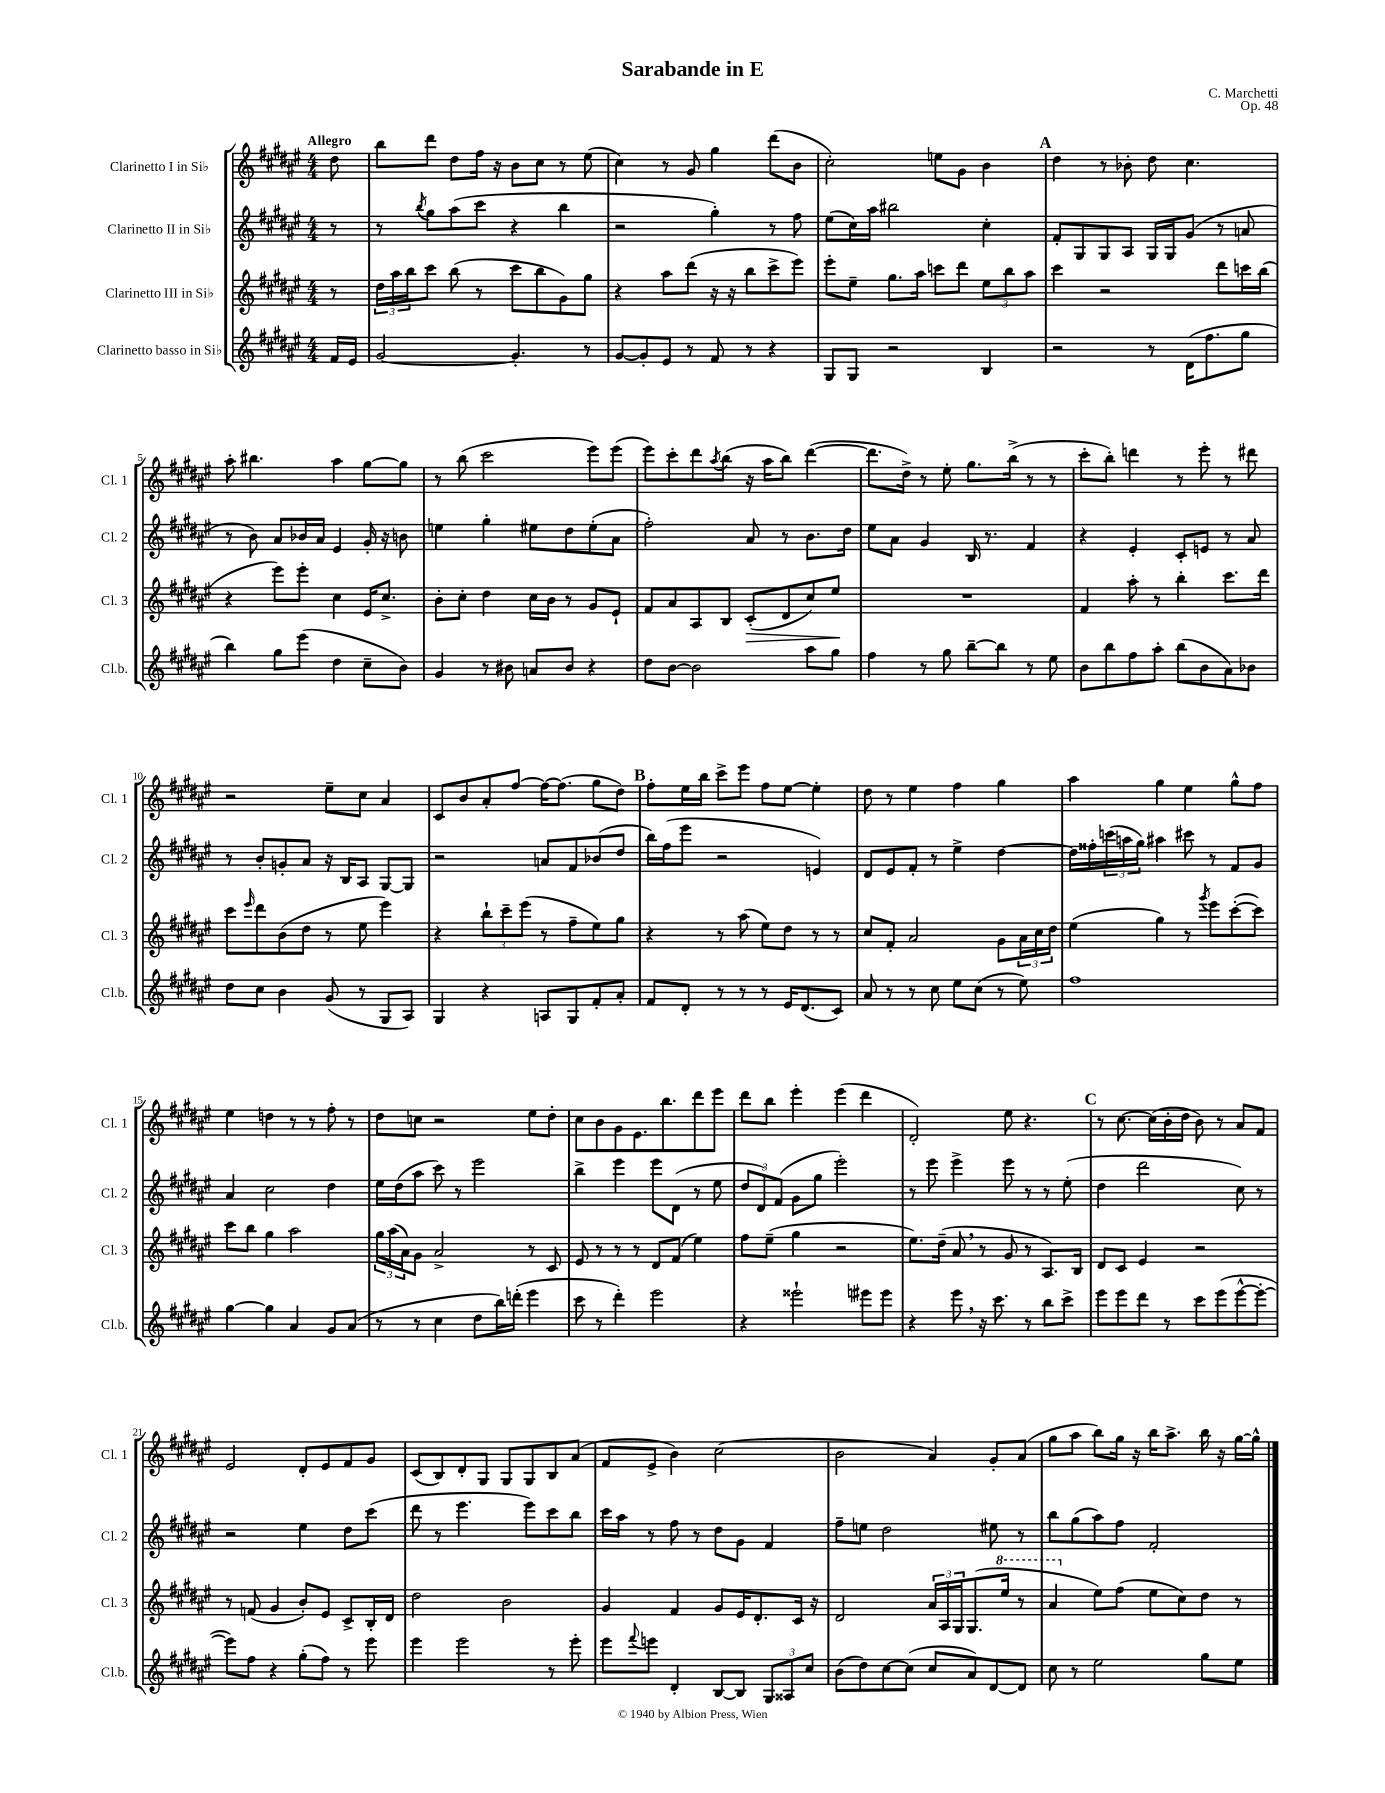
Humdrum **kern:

**kern	**kern	**kern	**kern
*staff4	*staff3	*staff2	*staff1
*clefG2	*clefG2	*clefG2	*clefG2
*k[f#c#g#d#a#e#]	*k[f#c#g#d#a#e#]	*k[f#c#g#d#a#e#]	*k[f#c#g#d#a#e#]
*M4/4	*M4/4	*M4/4	*M4/4
16f#	8r	8r	8dd#
16e#	.	.	.
=	=	=	=
[2g#	24dd#	8r	8bb
.	24aa#	.	.
.	24bb	.	.
.	.	8qbb	.
.	8ccc#	8gg#	8ddd#
.	(8bb	(8aa#	8dd#
.	8r	8ccc#	16ff#
.	.	.	16r
4.g#']	8ccc#	4r	8b
.	8bb	.	8cc#
.	8g#)	4bb	8r
8r	8gg#	.	(8ee#
=	=	=	=
[8g#	4r	2r	4cc#)
8g#']	.	.	.
8e#	8aa#	.	8r
8r	(8ddd#	.	8g#
8f#	16r	4gg#')	4gg#
.	16r	.	.
8r	8bb	.	.
4r	8ccc#^	8r	(8ddd#
.	8eee#)	8ff#	8b
=	=	=	=
8G#	8eee#'	(8ee#	2cc#')
8G#	8ee#~	16cc#)	.
.	.	16aa#	.
2r	8.gg#	2bb#	.
.	16aa#	.	.
.	8ccc	.	8ee
.	8ddd#	.	8g#
4B	12ee#	4cc#'	4b
.	12bb	.	.
.	12aa#	.	.
=	=	=	=
2r	4ccc#	8f#'	4dd#
.	.	8G#	.
.	2r	8G#	8r
.	.	8A#	8b-'
8r	.	16G#	8dd#
.	.	16G#	.
(16d#	.	(8g#	4.cc#
8.ff#	.	.	.
.	8ddd#	8r	.
8gg#	16ccc	8a	.
.	(16bb	.	.
=	=	=	=
4bb)	4r	8r	8aa#'
.	.	8b)	4.bb#
8gg#	8eee#)	8a#	.
(8eee#	8eee#'	16b-	.
.	.	16a#	.
4dd#	4cc#	4e#	4aa#
8cc#~	16e#	16g#'	[8gg#
.	8.cc#^	16r	.
8b)	.	8b	8gg#]
=	=	=	=
4g#	8b'	4ee	8r
.	8cc#'	.	(8bb
8r	4dd#	4gg#'	2ccc#
8b#	.	.	.
8a	16cc#	8ee#	.
.	16b	.	.
8b#	8r	8dd#	.
4r	8g#	(8ee#'	8eee#)
.	8e#`	8a#	(8eee#
=	=	=	=
8dd#	8f#	2ff#')	8eee#)
[8b	8a#	.	8ccc#'
2b]	8A#	.	8ddd#
.	.	.	8qaa#
.	8B	.	(8bb
.	(8c#'	8a#	16r
.	.	.	16aa#
.	8d#	8r	8bb)
8aa#	8cc#)	8.b	([4ddd#
8gg#	8ee#	.	.
.	.	16dd#	.
=	=	=	=
4ff#	1r	8ee#	8.ddd#]
.	.	8a#	.
.	.	.	16dd#^)
8r	.	4g#	8r
8gg#	.	.	8ee#'
[8bb~	.	16B	8.gg#
.	.	8.r	.
8bb]	.	.	.
.	.	.	(16bb^
8r	.	4f#	8r
8ee#	.	.	8r
=	=	=	=
8b	4f#	4r	8ccc#'
8bb	.	.	8bb')
8ff#	8aa#'	4e#'	4ddd
8aa#'	8r	.	.
(8bb	4bb'	8c#'	8r
8b	.	8e	8eee#'
8a#)	8.ccc#	8r	8r
8b-	.	8a#	8ddd#
.	16ddd#	.	.
=	=	=	=
8dd#	8ccc#	8r	2r
.	16qqeee#	.	.
8cc#	8ddd#	8b'	.
4b	(8b	8g'	.
.	8dd#	8a#	.
(8g#	8r	16r	8ee#~
.	.	16B	.
8r	8ee#	8A#	8cc#
8G#	4eee#)	[8G#	4a#
8A#)	.	8G#]	.
=	=	=	=
4G#	4r	2r	8c#
.	.	.	8b
4r	12bb`	.	8a#'
.	12ccc#~	.	.
.	.	.	[8ff#
.	(12eee#	.	.
8A	8r	8a	16ff#_
.	.	.	(8.ff#]
8G#	8ff#~	8f#	.
8f#'	8ee#)	(8b-	8gg#
8a#'	8gg#	8dd#	8dd#)
=	=	=	=
8f#	4r	16bb)	8ff#'
.	.	(16ff#	.
8d#'	.	8eee#	16ee#
.	.	.	16bb
8r	8r	2r	8ccc#^
8r	(8aa#	.	8eee#
8r	8ee#)	.	8ff#
16e#	8dd#	.	[8ee#
(8.d#	.	.	.
.	8r	4e)	4ee#']
8c#)	8r	.	.
=	=	=	=
8a#	8cc#	8d#	8dd#
8r	8f#'	8e#	8r
8r	2a#	8f#'	4ee#
8cc#	.	8r	.
8ee#	.	4ee#^	4ff#
(8cc#	.	.	.
8r	8g#	[4dd#	4gg#
8ee#)	24a#	.	.
.	24cc#	.	.
.	24dd#	.	.
=	=	=	=
1ff#	(4ee#	16dd#]	4aa#
.	.	16ff##'	.
.	.	(24ccc	.
.	.	24aa	.
.	.	24gg#)	.
.	4gg#)	4aa#	4gg#
.	8r	8ccc#	4ee#
.	8qggg#	.	.
.	8eee#	8r	.
.	([8ccc#'	8f#	8gg#^^
.	8ccc#])	8g#	8ff#
=	=	=	=
[4gg#	8ccc#	4a#	4ee#
.	8bb	.	.
4gg#]	4gg#	2cc#	4dd
4a#	2aa#	.	8r
.	.	.	8r
8g#	.	4dd#	8ff#'
(8a#	.	.	8r
=	=	=	=
8r	24gg#	16ee#	8dd#
.	(24aa#	.	.
.	.	(16dd#	.
.	24a#)	.	.
8r	8g#	8aa#	8cc
4cc#	2a#^	8ccc#)	2r
.	.	8r	.
8dd#	.	2eee#	.
16bb)	.	.	.
(16ddd'	.	.	.
4eee#	8r	.	8ee#
.	8c#	.	8dd#'
=	=	=	=
8ccc#	8e#	4bb^	8cc#
8r	8r	.	8b
4ddd#')	8r	4eee#	8g#
.	8r	.	8.e#
2eee#	8d#	8eee#	.
.	.	.	8.bb
.	(8f#	(8d#	.
.	4ee#)	8r	8ddd#
.	.	8ee#	8eee#
=	=	=	=
4r	8ff#	12dd#	8ddd#
.	.	12d#)	.
.	(8ee#~	.	8bb
.	.	(12f#	.
2eee##`	4gg#	8g#	4eee#'
.	.	8gg#	.
.	2r	2eee#')	(4eee#
8eee#	.	.	4ddd#
8eee#	.	.	.
=	=	=	=
4r	8.ee#)	8r	2d#')
.	.	8eee#	.
.	(16dd#~	.	.
8eee#	8a#	4eee#^	.
16r	8r	.	.
8.ccc#	.	.	.
.	8g#	8eee#	8ee#
8r	8r	8r	4.r
8bb	8.A#)	8r	.
8ccc#^	.	(8ee#'	.
.	16B	.	.
=	=	=	=
8eee#	8d#	4dd#	8r
8eee#	8c#	.	[8.cc#
8ddd#	4e#	2ddd#	.
.	.	.	(16cc#]
8r	.	.	16b'
.	.	.	16dd#
8ccc#	2r	.	8b)
(8eee#	.	.	8r
[8eee#^^	.	8cc#)	8a#
8eee#'_	.	8r	8f#
=	=	=	=
8eee#])	8r	2r	2e#
8ff#	(8f	.	.
4r	4g#	.	.
(8gg#'	8b')	4ee#	8d#'
8ff#)	8e#	.	8e#
8r	8c#^	8dd#	8f#
8eee#	16B'	(8ccc#	8g#
.	16d#	.	.
=	=	=	=
4eee#	2dd#	8ddd#	(8c#
.	.	8r	8B)
2eee#	.	4.eee#	8d#'
.	.	.	8G#
.	2b	.	8G#
.	.	8eee#)	8G#
8r	.	8ccc#	8B
8eee#'	.	8bb	(8a#
=	=	=	=
8eee#	4g#	16ccc#	8f#
.	.	16aa#	.
8qqfff#	.	.	.
8eee	.	8r	8e#^
4d#'	4f#	8ff#	4b)
.	.	8r	.
[8B	8g#	8dd#	(2cc#
8B]	16e#	8g#	.
.	8.d#'	.	.
12G#	.	4f#	.
12A##	.	.	.
.	16c#	.	.
12cc#	.	.	.
.	16r	.	.
=	=	=	=
(8b	2d#	8ff#~	2b
8dd#)	.	8ee	.
[8cc#	.	2dd#	.
(8cc#]	.	.	.
8cc#	24a#	.	4a#)
.	24A#	.	.
.	24G#	.	.
8a#)	(8.G#	.	.
[8d#	.	8ee#	8g#'
.	16eee#	.	.
8d#]	8r	8r	(8a#
=	=	=	=
8cc#	4aa#	8bb	8gg#
8r	.	(8gg#	8aa#
2ee#	8ee#)	8aa#)	8bb)
.	(8ff#	8ff#	16gg#
.	.	.	16r
.	8ee#	2f#'	16bb
.	.	.	8.aa#^
.	8cc#)	.	.
8gg#	8dd#	.	16bb
.	.	.	16r
8ee#	8r	.	[16gg#
.	.	.	16gg#^^]
==	==	==	==
*-	*-	*-	*-
